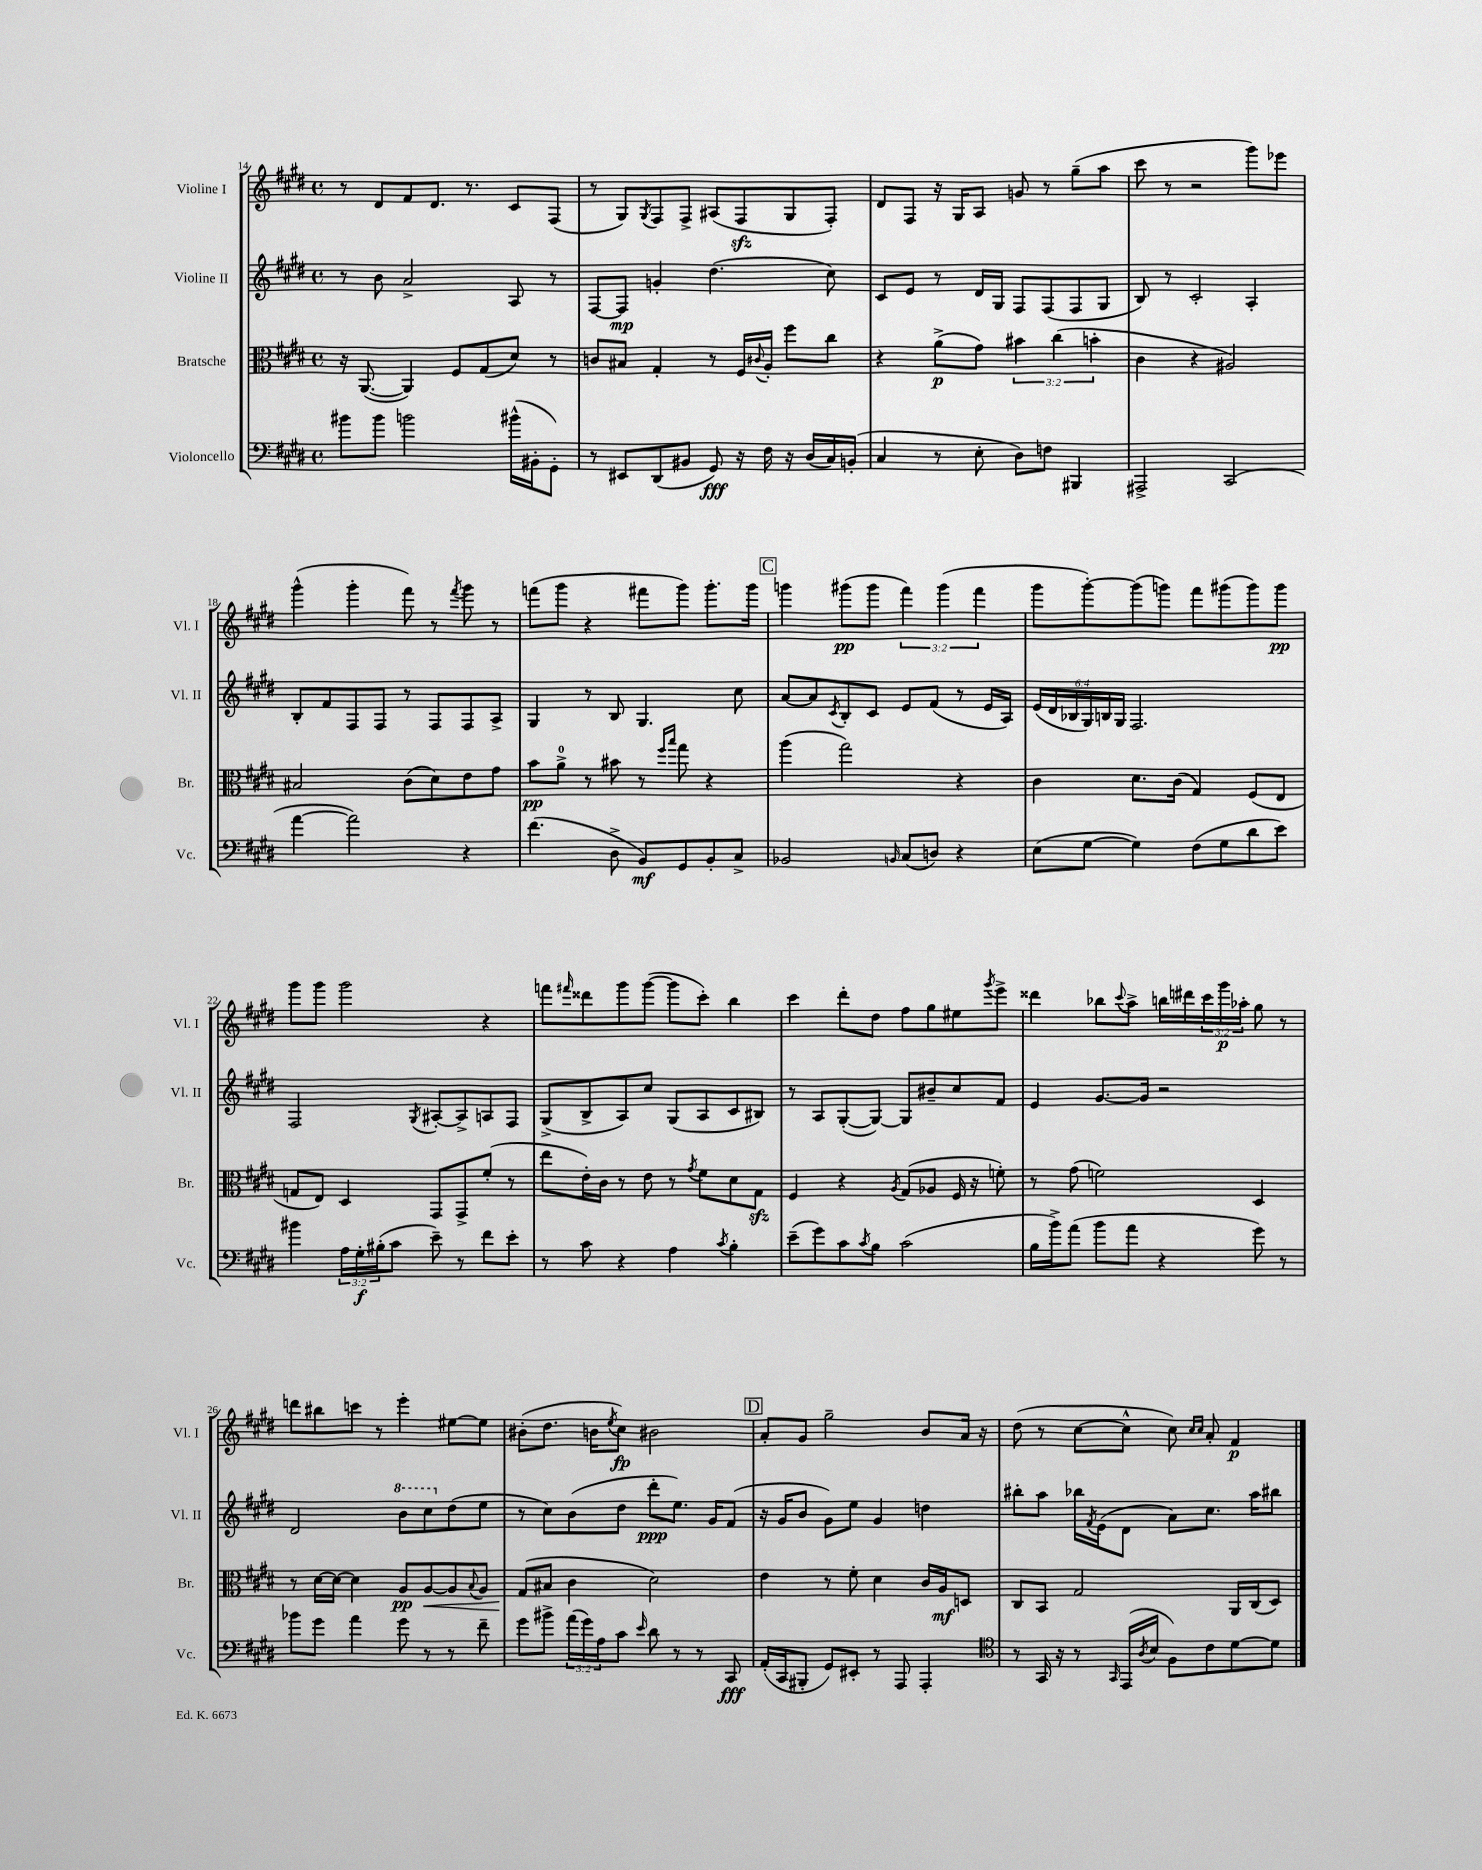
<<
\new StaffGroup <<
\new Staff = "s0" \with { instrumentName = "Violine I" shortInstrumentName = "Vl. I" } {
    \clef treble \key e \major \defaultTimeSignature \time 4/4 \override Staff.TupletNumber.text = #tuplet-number::calc-fraction-text
    r8 dis'8 fis'8 dis'8. r8. cis'8 fis8( |
    r8 gis8) \acciaccatura { gis8 } fis8 fis8-> ais8( fis8\sfz gis8 fis8-.) |
    dis'8 fis8 r16 gis16 a8 g'8 r8 gis''8--( a''8 |
    cis'''8 r8 r2 gis'''8) ees'''8 |
    gis'''4-^( gis'''4-. fis'''8) r8 \acciaccatura { fis'''8 } gis'''8 r8 |
    f'''8( gis'''8 r4 fis'''8 gis'''8) gis'''8.-. gis'''16 |
    \mark \markup { \box "C" } g'''4 gis'''8\pp( gis'''8 \tuplet 3/2 { fis'''4) gis'''4( fis'''4 } |
    gis'''8 gis'''8~-.) gis'''8( g'''8) fis'''8 gis'''8( gis'''8) gis'''8\pp |
    gis'''8 gis'''8 gis'''2 r4 |
    f'''8 \grace { fis'''16 } disis'''8 gis'''8 gis'''8~( gis'''8 cis'''8-.) b''4 |
    cis'''4 dis'''8-. dis''8 fis''8 gis''8 eis''8 \acciaccatura { gis'''8 } e'''8-> |
    disis'''4 bes''8 \appoggiatura { cis'''8 } a''8-> b''16 dis'''16 \tuplet 3/2 { cis'''16 gis'''16\p aes''16-. } gis''8 r8 |
    d'''8 bis''8 c'''8 r8 e'''4-. eis''8~ eis''8 |
    bis'8-.( dis''8. b'16 \acciaccatura { e''8 } cis''8\fp) bis'2 |
    \mark \markup { \box "D" } a'8-. gis'8 gis''2-- b'8 a'16 r16 |
    dis''8( r8 cis''8~ cis''8-^ cis''8) \grace { cis''16 cis''16 } a'8-. fis'4\p \bar "|." |
}
\new Staff = "s1" \with { instrumentName = "Violine II" shortInstrumentName = "Vl. II" } {
    \clef treble \key e \major \defaultTimeSignature \time 4/4 \override Staff.TupletNumber.text = #tuplet-number::calc-fraction-text
    r8 b'8 a'2-> a8 r8 |
    fis8~ fis8\mp g'4-. dis''4.( cis''8) |
    cis'8 e'8 r8 dis'16 gis16 fis8 fis8( fis8 gis8 |
    b8) r8 cis'2-. a4-. |
    b8-. fis'8 fis8 fis8 r8 fis8 fis8 a8-> |
    gis4 r8 b8 gis4. cis''8 |
    \mark \markup { \box "C" } a'8~ a'8 \acciaccatura { cis'8 } b8-. cis'8 e'8 fis'8( r8 e'16 a16) |
    \tuplet 6/4 { e'16( dis'16 bes16 gis16) b16 gis16 } fis2. |
    fis2 \acciaccatura { gis8 } ais8~-. ais8-> a8 fis8 |
    gis8->( b8-> a8) cis''8 gis8( a8 cis'8 bis8) |
    r8 a8 gis8~-.( gis8~) gis8 bis'8-- cis''8 fis'8 |
    e'4 gis'8.~ gis'16 r2 |
    dis'2 \ottava #1 b''8 cis'''8 \ottava #0 dis''8( e''8 |
    r8 cis''8) b'8( dis''8 dis'''8-.\ppp e''8.) gis'16 fis'8( |
    \mark \markup { \box "D" } r16 gis'16 b'8 gis'8) e''8 gis'4 d''4 |
    bis''8-. a''8 bes''16 \acciaccatura { fis'8 } e'16( dis'8 a'8) cis''8. a''16 bis''8 \bar "|." |
}
\new Staff = "s2" \with { instrumentName = "Bratsche" shortInstrumentName = "Br." } {
    \clef alto \key e \major \defaultTimeSignature \time 4/4 \override Staff.TupletNumber.text = #tuplet-number::calc-fraction-text
    r16 a,8.~( a,4) fis8 gis8( dis'8) r8 |
    c'8 bis8 gis4-. r8 fis16 \appoggiatura { cis'8 } a16-. fis''8 cis''8 |
    r4 a'8->\p( gis'8) \tuplet 3/2 { bis'4 cis''4( b'4-. } |
    cis'4 r4 ais2) |
    bis2 cis'8( dis'8) e'8 gis'8 |
    b'8\pp a'8-0-> r8 bis'8 r8 \grace { fis''16 b''16 } gis''8 r4 |
    \mark \markup { \box "C" } a''4( gis''2) r4 |
    cis'4 dis'8. cis'16( gis4) fis8( e8 |
    g8 e8) dis4 gis,8 gis,8-> fis'8-.( r8 |
    e''8 e'16-.) cis'16 r8 e'8 r8 \acciaccatura { gis'8 } fis'8 dis'8 gis8\sfz |
    fis4 r4 \acciaccatura { a8 } gis8( aes8 fis16 r16 f'8-.) |
    r8 gis'8( f'2) dis4 |
    r8 dis'16~ dis'16~ dis'4 a8\pp a8~\< a8 \appoggiatura { b8 } a8 |
    gis8\!( bis8 cis'4 dis'2) |
    \mark \markup { \box "D" } e'4 r8 fis'8-. dis'4 cis'16 a16\mf d8 |
    cis8 b,8 gis2 a,16 cis16( dis8) \bar "|." |
}
\new Staff = "s3" \with { instrumentName = "Violoncello" shortInstrumentName = "Vc." } {
    \clef bass \key e \major \defaultTimeSignature \time 4/4 \override Staff.TupletNumber.text = #tuplet-number::calc-fraction-text
    bis'8 bis'8 b'2 bis'16-^( bis,16-. gis,8-.) |
    r8 eis,8 dis,8( bis,8 gis,8\fff) r16 fis16 r16 dis16( cis16) b,16-.( |
    cis4 r8 e8-. dis8) f8 bis,,4 |
    ais,,2-> cis,2( |
    a'4~ a'2) r4 |
    fis'4.( dis8-> b,8\mf) gis,8 b,8-. cis8-> |
    \mark \markup { \box "C" } bes,2 \grace { b,16 } cis8( d8) r4 |
    e8( gis8~ gis4) fis8( gis8 dis'8 e'8) |
    bis'4 \tuplet 3/2 { a16 gis16-.\f bis16-.( } cis'8 e'8--) r8 fis'8 e'8-. |
    r8 cis'8 r4 a4 \acciaccatura { cis'8 } b4-. |
    e'8--( gis'8) cis'8 \acciaccatura { cis'8 } b8 cis'2( |
    b16 b'16->) a'8( b'8 a'8 r4 gis'8) r8 |
    bes'8 gis'8 a'4 gis'8 r8 r8 fis'8-- |
    gis'8 bis'8-> \tuplet 3/2 { a'16( gis'16) a16 } cis'8 \grace { e'16 } dis'8 r8 r8 cis,8\fff |
    \mark \markup { \box "D" } a,16-.( cis,16 bis,,8-. gis,8) eis,8-. r8 a,,8 a,,4-. |
    \clef tenor r8 gis,16 r16 r8 \grace { gis,16 } e,16( \acciaccatura { a8 } b16 fis8) cis'8 dis'8~ dis'8 \bar "|." |
}
>>
>>
\layout { \context { \Score currentBarNumber = #14 } }
